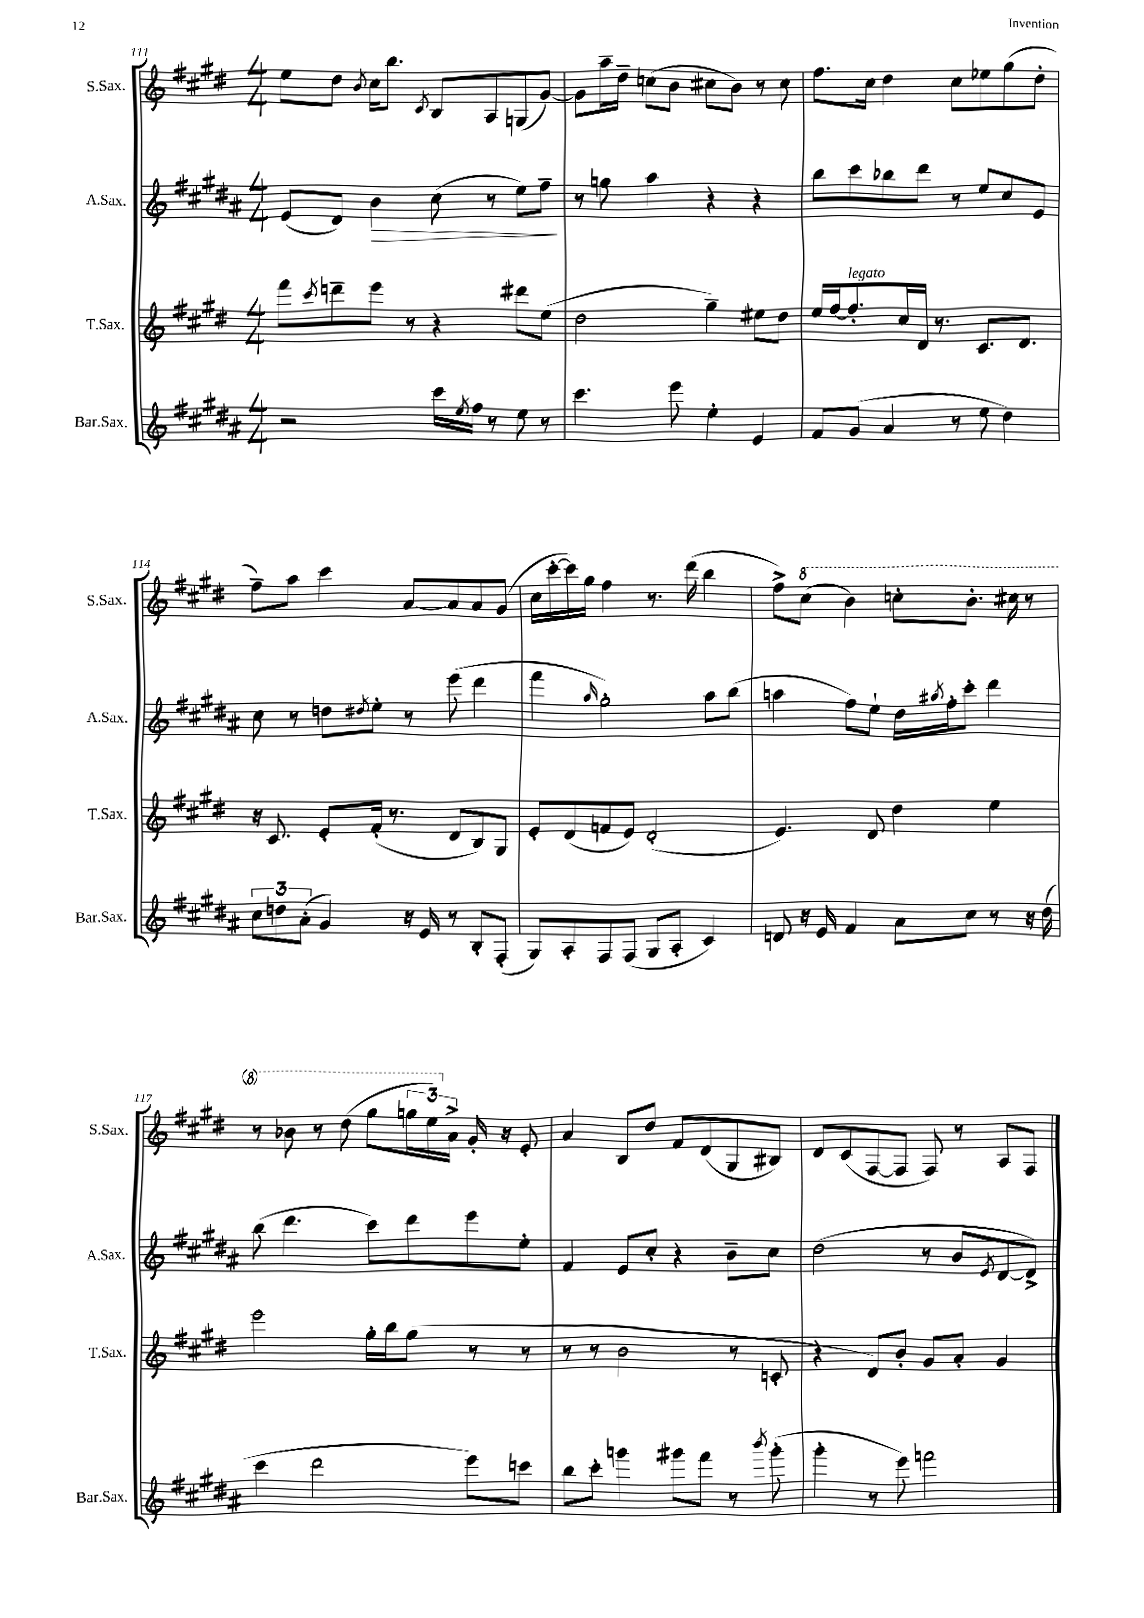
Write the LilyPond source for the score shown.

<<
\new StaffGroup <<
\new Staff = "s0" \with { instrumentName = "S.Sax." shortInstrumentName = "S.Sax." } {
    \clef treble \key e \major \numericTimeSignature \time 4/4
    e''8 dis''8 \acciaccatura { b'8 } cis''16 b''8. \acciaccatura { cis'8 } b8 a8 g8( gis'8~) |
    gis'8 a''16-- dis''16-- c''8( b'8 cis''8 b'8) r8 cis''8 |
    fis''8. cis''16 dis''4 cis''8 ees''8 gis''8( dis''8-. |
    fis''8--) a''8 cis'''4 a'8~ a'8 a'8 gis'8( |
    cis''16 cis'''16~-. cis'''16) gis''16 fis''4 r8. dis'''16( b''4 |
    fis''8->) \ottava #1 cis'''8( b''4) c'''8-. b''8.-. cis'''16 r8 |
    r8 bes''8 r8 dis'''8( gis'''8 \tuplet 3/2 { g'''16 e'''16) \ottava #0 a'16-> } gis'16-. r16 e'8-. |
    a'4 b8 dis''8 fis'8 dis'8( gis8 bis8) |
    dis'8 cis'8( fis8~ fis8 fis8) r8 a8 fis8 \bar "|." |
}
\new Staff = "s1" \with { instrumentName = "A.Sax." shortInstrumentName = "A.Sax." } {
    \clef treble \key b \major \numericTimeSignature \time 4/4
    e'8( dis'8) b'4\> cis''8( r8 e''8) fis''8--\! |
    r8 g''8 ais''4 r4 r4 |
    b''8 cis'''8 bes''8 dis'''8 r8 e''8 cis''8 e'8 |
    cis''8 r8 d''8 \acciaccatura { dis''8 } e''8-. r8 e'''8( dis'''4 |
    fis'''4 \grace { ais''16 } gis''2-.) ais''8 b''8( |
    a''4 fis''8) e''8-! dis''16 \acciaccatura { ais''8 } fis''16-. cis'''8-. dis'''4 |
    b''8( dis'''4. cis'''8) dis'''8 e'''8 e''8-. |
    fis'4 e'8 cis''8-. r4 b'8-- cis''8 |
    dis''2( r8 b'8 \acciaccatura { e'8 } dis'8~ dis'8->) \bar "|." |
}
\new Staff = "s2" \with { instrumentName = "T.Sax." shortInstrumentName = "T.Sax." } {
    \clef treble \key e \major \numericTimeSignature \time 4/4
    fis'''8 \acciaccatura { cis'''8 } d'''8-- e'''8 r8 r4 dis'''8 e''8( |
    dis''2 gis''4--) eis''8 dis''8 |
    e''16 fis''16~ fis''8.-.^\markup { \italic "legato" } cis''16 dis'16 r8. cis'8. dis'8. |
    r16 cis'8. e'8-. fis'16-.( r8. dis'8 b8) gis8 |
    e'8-. dis'8( f'8 e'8) dis'2-.( |
    e'4.) dis'8 dis''4 e''4 |
    e'''2 gis''16-. b''16 gis''8( r8 r8 |
    r8 r8 b'2 r8 c'8-. |
    r4 dis'8) b'8-. gis'8 a'8-. gis'4 \bar "|." |
}
\new Staff = "s3" \with { instrumentName = "Bar.Sax." shortInstrumentName = "Bar.Sax." } {
    \clef treble \key b \major \numericTimeSignature \time 4/4
    r2 cis'''16 \acciaccatura { e''8 } fis''16 r8 e''8 r8 |
    cis'''4. e'''8 e''4-. e'4 |
    fis'8 gis'8( ais'4 r8 e''8 dis''4) |
    \tuplet 3/2 { cis''8 d''8 ais'8-.( } gis'4) r16 e'16 r8 b8-. fis8-.( |
    gis8) ais8-. fis8 fis8( gis8 ais8-. cis'4) |
    d'8 r16 e'16 fis'4 ais'8 cis''8 r8 r16 dis''16( |
    cis'''4 dis'''2 e'''8) c'''8 |
    b''8 cis'''8-. g'''4 gis'''8 fis'''8 r8 \acciaccatura { b'''8 } gis'''8-.( |
    gis'''4-. r8 e'''8) f'''2 \bar "|." |
}
>>
>>
\layout { \context { \Score currentBarNumber = #111 } }
